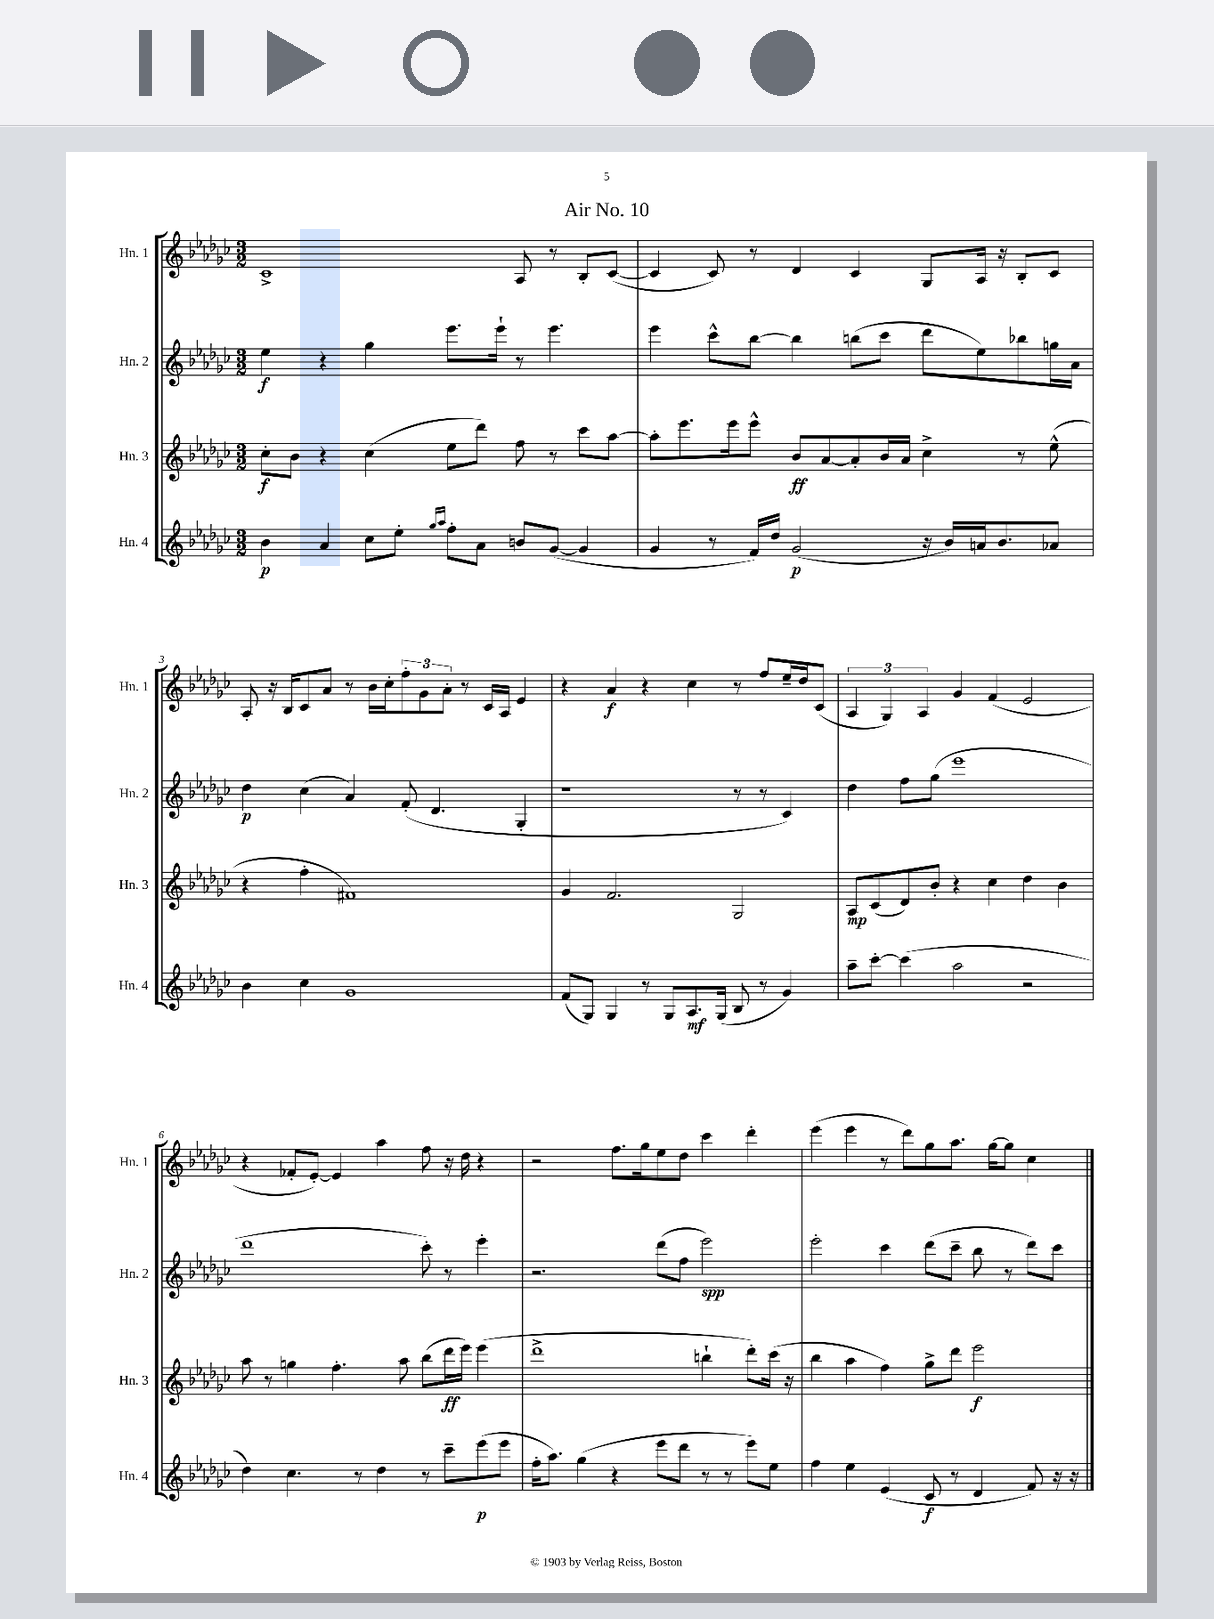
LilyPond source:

\header { title = "Air No. 10" }
<<
\new StaffGroup <<
\new Staff = "s0" \with { instrumentName = "Hn. 1" shortInstrumentName = "Hn. 1" } {
    \clef treble \key ges \major \numericTimeSignature \time 3/2
    ces'1-> aes8 r8 bes8-. ces'8~( |
    ces'4 ces'8) r8 des'4 ces'4 ges8 aes16 r16 bes8-. ces'8 |
    aes8-. r16 bes16 ces'8 aes'8 r8 bes'16 ces''16-. \tuplet 3/2 { f''8-. ges'8 aes'8-. } r8 ces'16 aes16 ees'4 |
    r4 aes'4\f r4 ces''4 r8 f''8 ees''16-- des''16 ces'8( |
    \tuplet 3/2 { aes4 ges4) aes4 } ges'4 f'4( ees'2 |
    r4 fes'8-. ees'8~-.) ees'4 aes''4 f''8 r16 des''16 r4 |
    r2 f''8. ges''16 ees''8 des''8 ces'''4 des'''4-. |
    ees'''4( ees'''4 r8 des'''8) ges''8 aes''8. ges''16~ ges''8 ces''4 \bar "|." |
}
\new Staff = "s1" \with { instrumentName = "Hn. 2" shortInstrumentName = "Hn. 2" } {
    \clef treble \key ges \major \numericTimeSignature \time 3/2
    ees''4\f r4 ges''4 ees'''8. ees'''16-! r8 ees'''4. |
    ees'''4 ces'''8-^ bes''8~ bes''4 b''8( ces'''8 des'''8 ees''8) bes''8 g''16 aes'16 |
    des''4\p ces''4( aes'4) f'8-.( des'4. ges4-. |
    r1 r8 r8 ces'4) |
    des''4 f''8 ges''8( ees'''1 |
    des'''1 ces'''8-.) r8 ees'''4-. |
    r2. des'''8( f''8 ees'''2\spp) |
    ees'''2-. ces'''4 des'''8( ces'''8-- bes''8 r8 des'''8) ces'''8 \bar "|." |
}
\new Staff = "s2" \with { instrumentName = "Hn. 3" shortInstrumentName = "Hn. 3" } {
    \clef treble \key ges \major \numericTimeSignature \time 3/2
    ces''8-.\f bes'8 r4 ces''4( ees''8 des'''8) f''8 r8 ces'''8 aes''8~ |
    aes''8-. ees'''8. ees'''16 ees'''8-^ bes'8\ff aes'8~ aes'8-. bes'16 aes'16 ces''4-> r8 ees''8-^( |
    r4 f''4-. fis'1) |
    ges'4 f'2. ges2 |
    aes8\mp ces'8( des'8) bes'8-. r4 ces''4 des''4 bes'4 |
    aes''8 r8 g''4 f''4.-. aes''8 bes''8( des'''16\ff ees'''16) ees'''4( |
    des'''1-> b''4-! des'''8-.) ces'''16( r16 |
    bes''4 aes''4 f''4) ges''8-> des'''8 ees'''2\f \bar "|." |
}
\new Staff = "s3" \with { instrumentName = "Hn. 4" shortInstrumentName = "Hn. 4" } {
    \clef treble \key ges \major \numericTimeSignature \time 3/2
    bes'4\p aes'4 ces''8 ees''8-. \grace { ges''16 aes''16 } f''8-. aes'8 b'8 ges'8~( ges'4 |
    ges'4 r8 f'16) des''16 ges'2\p( r16 bes'16) a'16 bes'8. aes'8 |
    bes'4 ces''4 ges'1 |
    f'8( ges8) ges4 r8 ges8 aes8.\mf ges16( bes8 r8 ges'4) |
    aes''8-- ces'''8~-. ces'''4( aes''2 r2 |
    des''4) ces''4. r8 des''4 r8 ces'''8-- ees'''8\p( ees'''8 |
    f''16-. aes''8.) ges''4( r4 ees'''8 des'''8 r8 r8 ees'''8) ees''8 |
    f''4 ees''4 ees'4( ces'8\f r8 des'4 f'8) r16 r16 \bar "|." |
}
>>
>>
